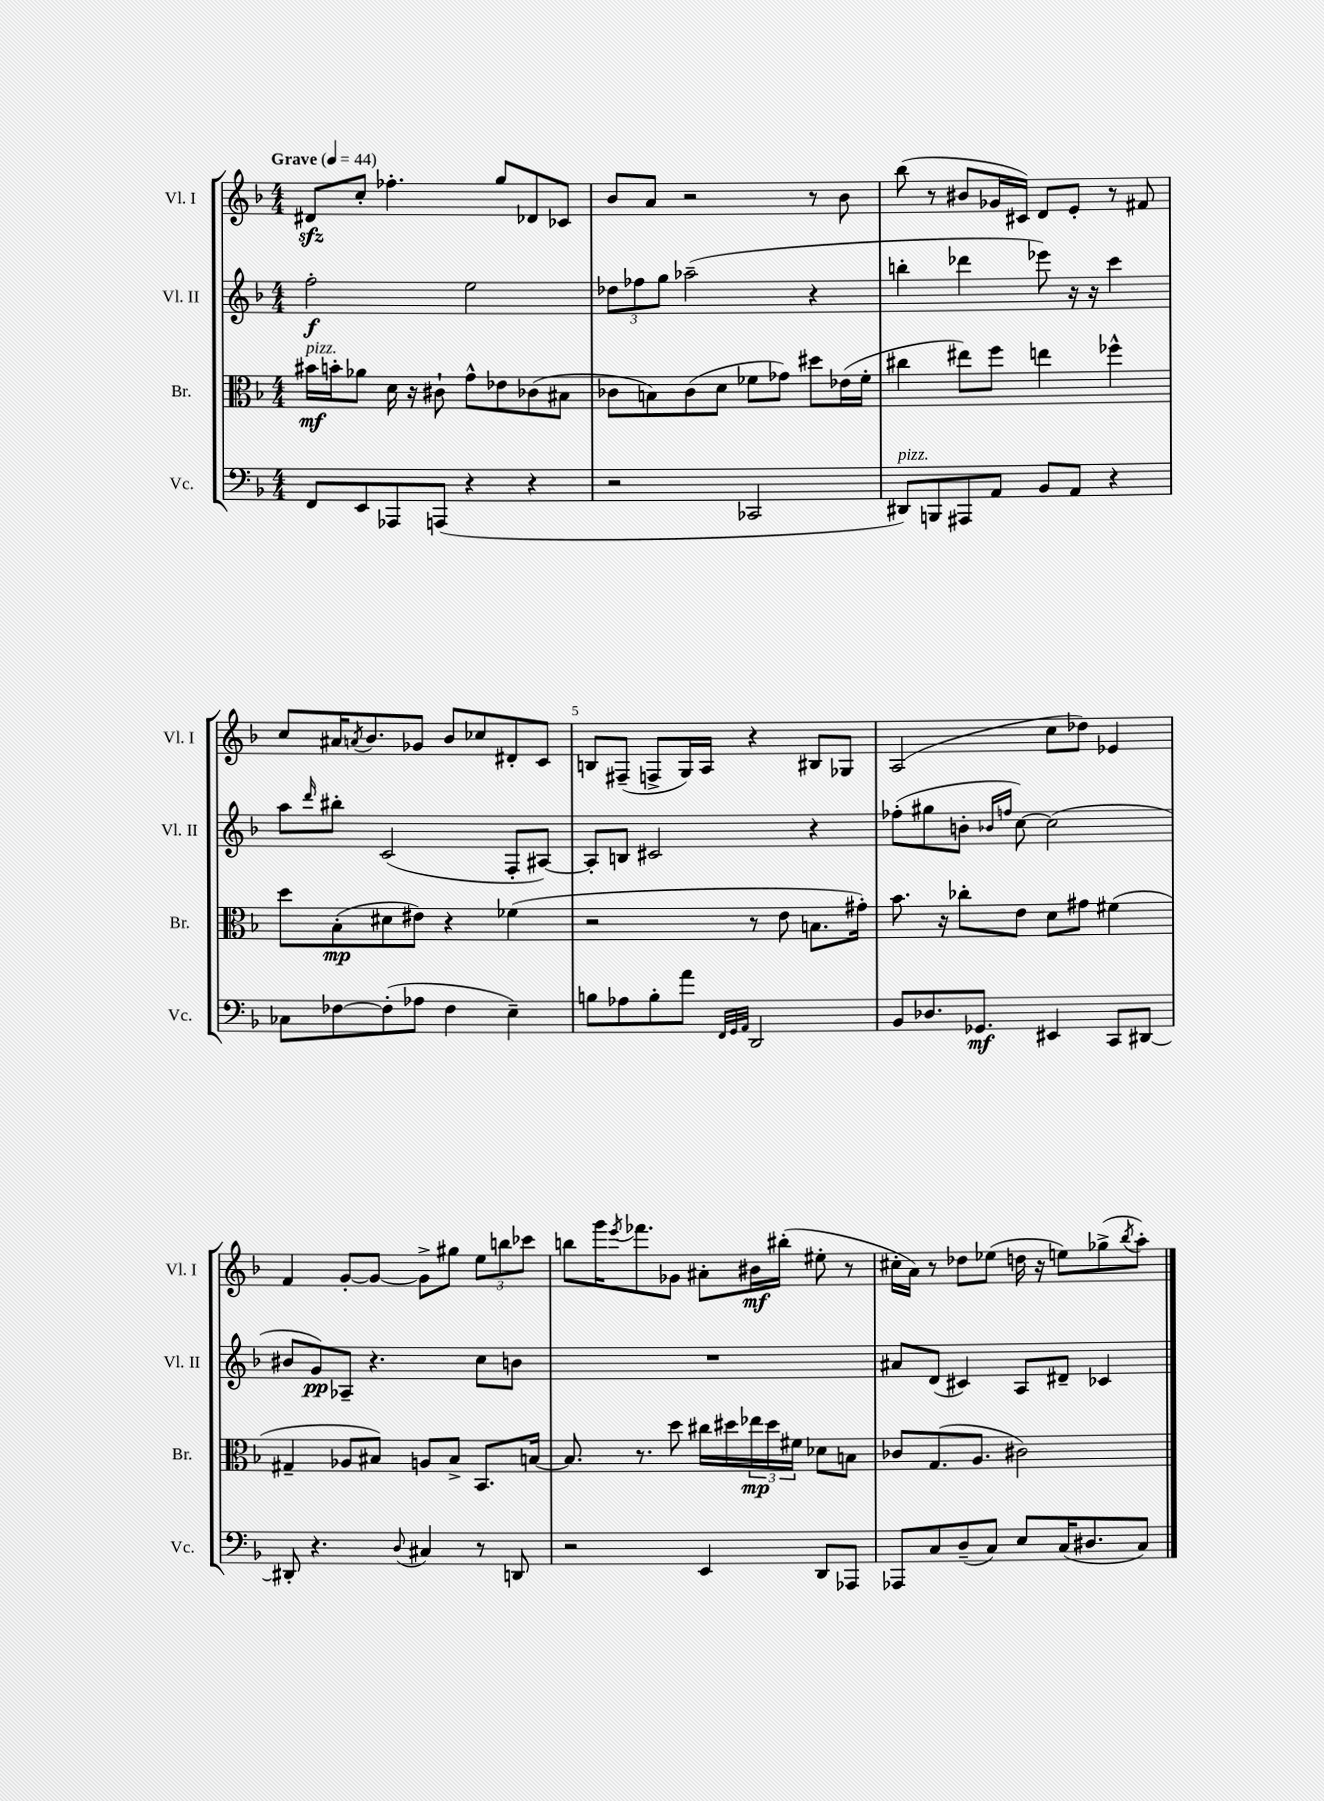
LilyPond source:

<<
\new StaffGroup <<
\new Staff = "s0" \with { instrumentName = "Vl. I" shortInstrumentName = "Vl. I" } {
    \clef treble \key f \major \numericTimeSignature \time 4/4 \tempo "Grave" 4 = 44
    dis'8\sfz c''8-. fes''4.-. g''8 des'8 ces'8 |
    bes'8 a'8 r2 r8 bes'8 |
    bes''8( r8 bis'8 ges'16 cis'16) d'8 e'8-. r8 fis'8 |
    c''8 ais'16 \acciaccatura { a'8 } bes'8. ges'8 bes'8 ces''8 dis'8-. c'8 |
    b8 fis8--( f8-> g16) a16 r4 bis8 ges8 |
    a2( c''8 des''8) ees'4 |
    f'4 g'8~-. g'8~ g'8-> gis''8 \tuplet 3/2 { e''8 b''8 ces'''8 } |
    b''8 g'''16 \acciaccatura { e'''8 } fes'''8. ges'8 ais'8-. bis'16\mf bis''16-.( eis''8-. r8 |
    cis''16-. a'16) r8 des''8 ees''8( d''16 r16 e''8) ges''8->( \acciaccatura { bes''8 } a''8-.) \bar "|." |
}
\new Staff = "s1" \with { instrumentName = "Vl. II" shortInstrumentName = "Vl. II" } {
    \clef treble \key f \major \numericTimeSignature \time 4/4
    f''2-.\f e''2 |
    \tuplet 3/2 { des''8 fes''8 g''8 } aes''2--( r4 |
    b''4-. des'''4 ees'''8) r16 r16 c'''4 |
    a''8 \grace { d'''16 } bis''8-. c'2( f8-. ais8~) |
    ais8-. b8 cis'2 r4 |
    fes''8-.( gis''8 b'8-. \grace { bes'16 f''16 } c''8~) c''2( |
    bis'8 g'8\pp) aes8-- r4. c''8 b'8 |
    R1 |
    ais'8 d'8( cis'4) a8 dis'8-- ces'4 \bar "|." |
}
\new Staff = "s2" \with { instrumentName = "Br." shortInstrumentName = "Br." } {
    \clef alto \key f \major \numericTimeSignature \time 4/4
    bis'16\mf^\markup { \italic "pizz." } b'16-. aes'8 d'16 r16 cis'8-! g'8-^ ees'8 ces'8( bis8 |
    ces'8 b8) ces'8( d'8 fes'8 ges'8) dis''8 ees'16( fes'16-. |
    cis''4 eis''8) f''8 e''4 fes''4-^ |
    d''8 bes8-.\mp( dis'8 eis'8) r4 fes'4( |
    r2 r8 e'8 b8. gis'16-.) |
    bes'8. r16 ces''8-. e'8 d'8 gis'8 fis'4( |
    gis4-- aes8 bis8) a8 bis8-> bes,8. b16~ |
    b8. r8. d''8 cis''16 dis''16 \tuplet 3/2 { ees''16\mp dis''16 fis'16 } des'8 b8 |
    ces'8 g8.( a8. cis'2) \bar "|." |
}
\new Staff = "s3" \with { instrumentName = "Vc." shortInstrumentName = "Vc." } {
    \clef bass \key f \major \numericTimeSignature \time 4/4
    f,8 e,8 aes,,8 a,,8( r4 r4 |
    r2 ces,2 |
    dis,8^\markup { \italic "pizz." }) b,,8 ais,,8 a,8 bes,8 a,8 r4 |
    ces8 fes8~ fes8-.( aes8 fes4 e4--) |
    b8 aes8 b8-. a'8 \grace { f,32 g,32 a,32 } d,2 |
    bes,8 des8. ges,8.\mf eis,4 c,8 dis,8~ |
    dis,8-. r4. \appoggiatura { d8 } cis4 r8 d,8 |
    r2 e,4 d,8 aes,,8 |
    aes,,8 c8 d8--( c8) e8 c16( dis8. c8) \bar "|." |
}
>>
>>
\layout { \context { \Score \override BarNumber.break-visibility = ##(#f #t #t) barNumberVisibility = #(every-nth-bar-number-visible 5) } }
